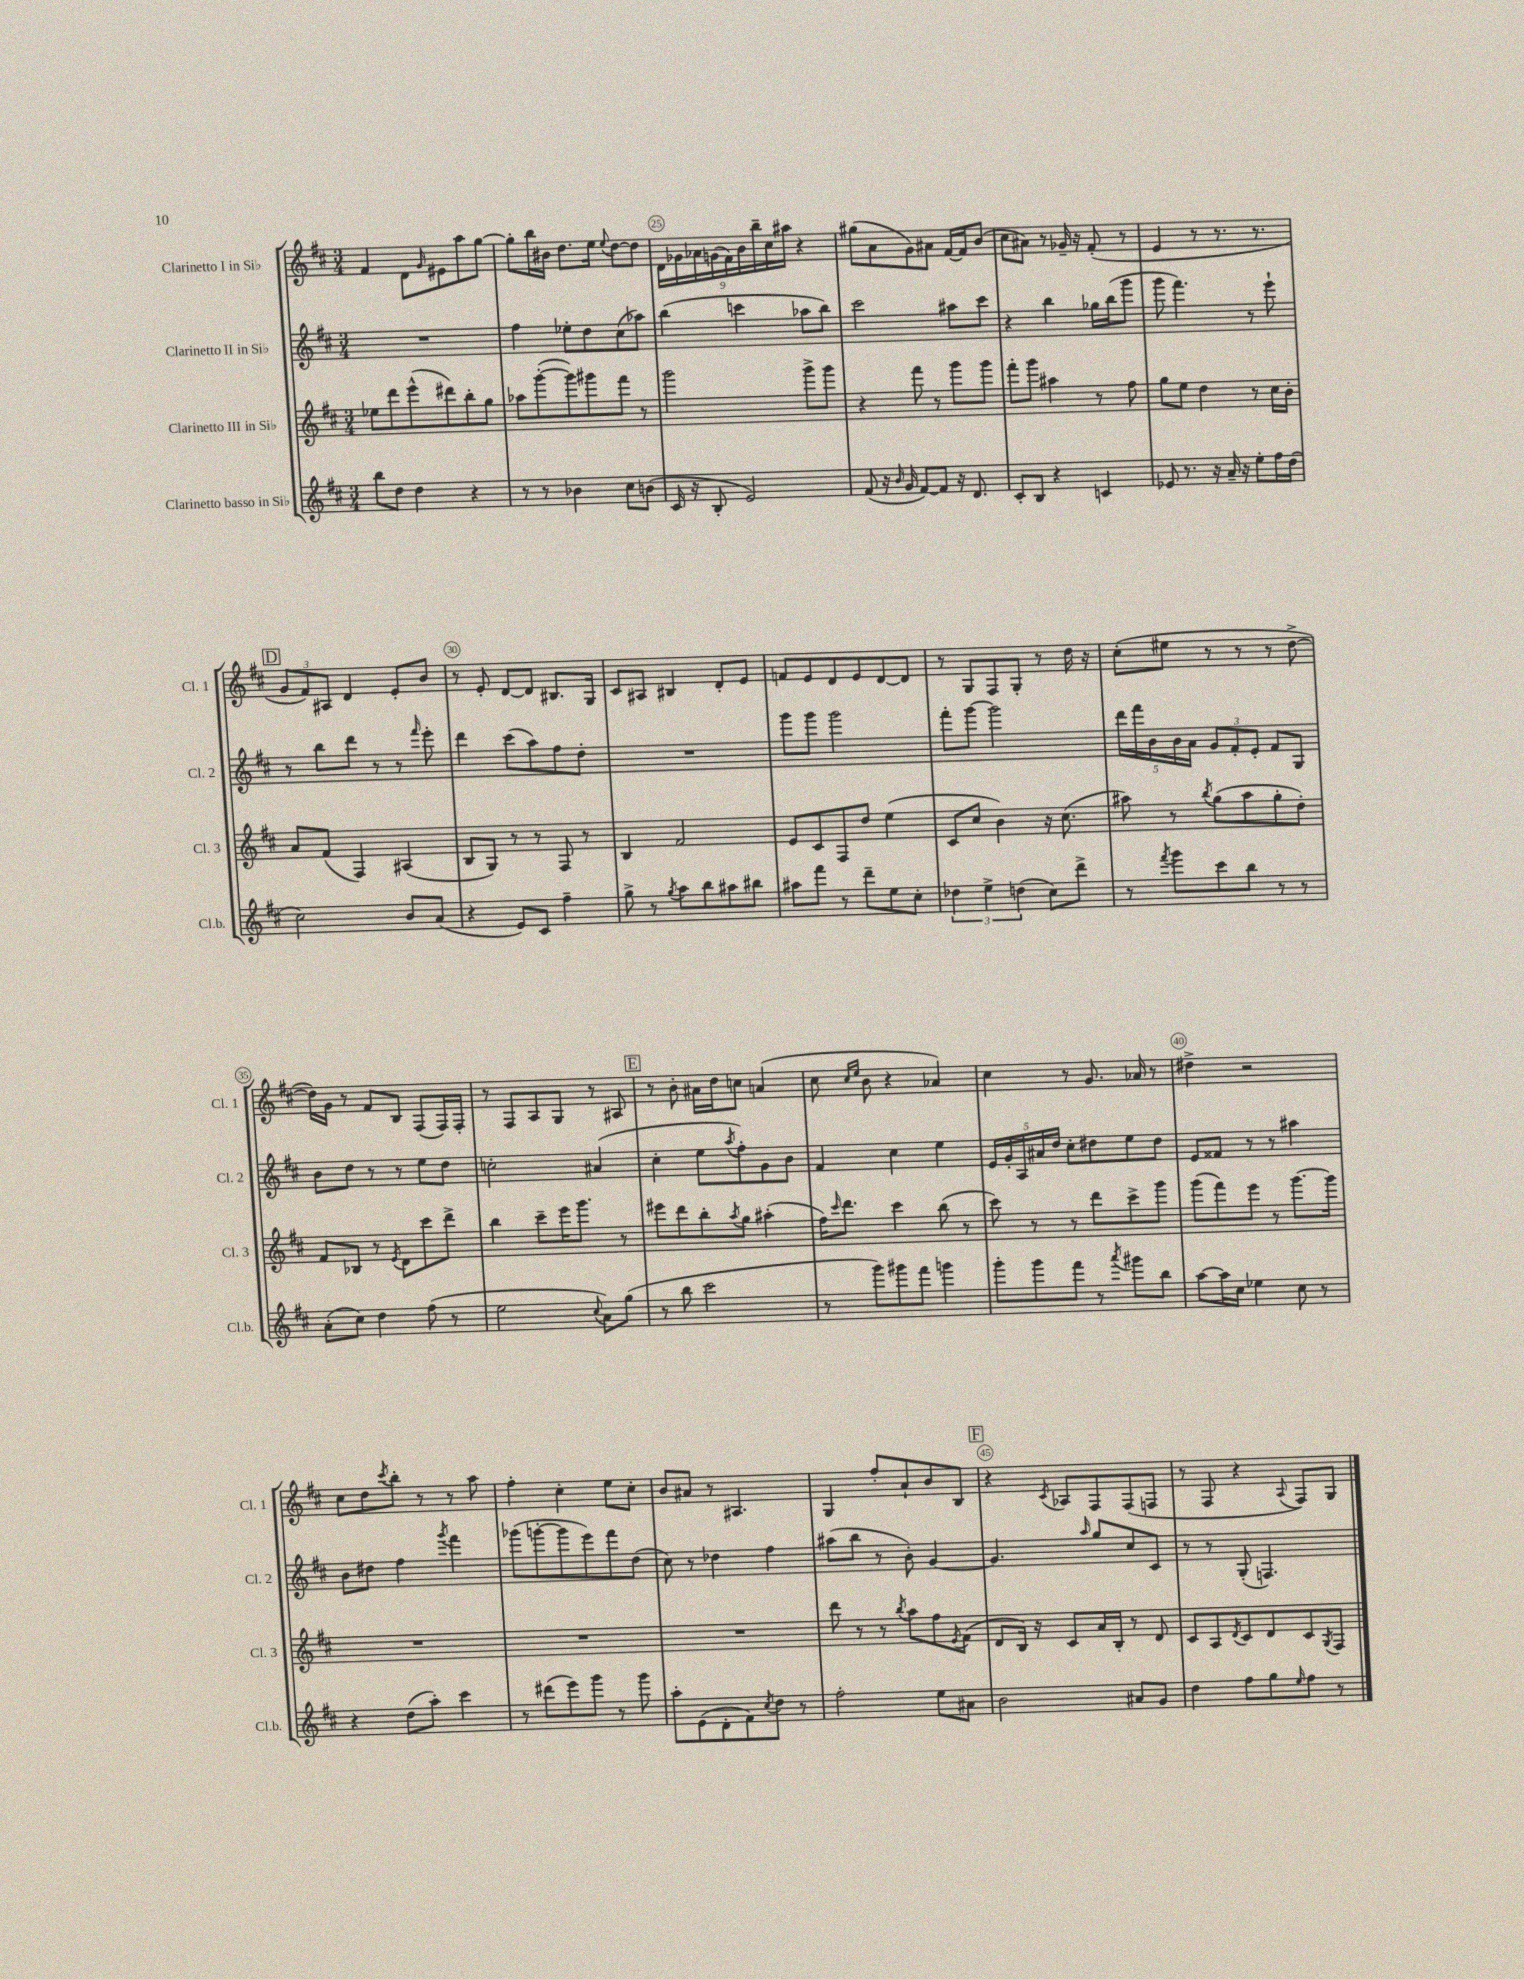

**kern	**kern	**kern	**kern
*part4	*part3	*part2	*part1
*staff4	*staff3	*staff2	*staff1
*I"Clarinetto basso in Si♭	*I"Clarinetto III in Si♭	*I"Clarinetto II in Si♭	*I"Clarinetto I in Si♭
*I'Cl.b.	*I'Cl. 3	*I'Cl. 2	*I'Cl. 1
*clefG2	*clefG2	*clefG2	*clefG2
*k[f#c#]	*k[f#c#]	*k[f#c#]	*k[f#c#]
*M3/4	*M3/4	*M3/4	*M3/4
=23	=23	=23	=23
8bb\L	8ee-X\L	2.r	4f#/
8dd\J	8ddd\	.	.
4dd\	(8eee^^\	.	8d\L
.	.	.	16qqg/
.	8ddd#X\)	.	8e#X\
4r	8bb'\	.	8aa\
.	8gg\J	.	[8gg\J
=24	=24	=24	=24
8r	8aa-X\L	4ff#\	8gg'\L]
8r	([8ggg'\	.	16bb\L
.	.	.	16b#X\JJ
4b-X\	8ggg\])	8ee-X'\L	8.dd\L
.	8ggg#X\	8dd\	.
.	.	.	16ee\Jk
.	.	.	8qqee/
8cc#\L	8fff#\J	(8cc#\	[8dd\L
(8bn\J	8r	8aa-X\J)	8dd\J]
=25	=25	=25	=25
16c#/	2ggg\	(4bb\	18d\LL
.	.	.	18g-X\
16r	.	.	.
.	.	.	18a-X\
8B'/	.	.	.
.	.	.	(18gn\
.	.	.	18f#\)
2e/)	.	4cccn\	.
.	.	.	18b\
.	.	.	18bb~\
.	.	.	18cc#\
.	.	.	18aa#X\JJ
.	8ggg^\L	8aa-X\L	4r
.	8ggg\J	8bb\J)	.
=26	=26	=26	=26
(8f#/	4r	2ccc#\	(8gg#X\L
16r	.	.	8a\
16qqb/	.	.	.
16g/	.	.	.
[8f#/L)	8fff#\	.	8g\)
8f#/J]	8r	.	8a#X\J
16r	8ggg\L	8aa#X\L	[16f#/LL
8.d/	.	.	16f#/J]
.	8ggg\J	8ccc#\J	(8b/J
=27	=27	=27	=27
8c#'/L	8fff#'\L	4r	8cc#\L
8B/J	8ggg\J	.	8a#X\J)
4r	4aa#X\	4bb\	8r
.	.	.	16g-X~/
.	.	.	16r
4cn/	8r	16gg-X\LL	(8f#'/
.	.	(16bb\J	.
.	8ff#\	8ggg\J	8r
=28	=28	=28	=28
8e-X/	8gg\L	8ggg\	4e/
8.r	8ee\J	4.fff#\)	.
.	4dd\	.	8r
16r	.	.	.
16a~/	.	.	8.r
16r	.	.	.
8ee'\L	8r	8r	.
.	.	.	8.r
16ff#\L	16cc#\LL	8eee`\	.
(16dd\JJ	16b'\JJ	.	.
!!LO:LB:g=z
!!LO:REH:place=s1:t=D
=29	=29	=29	=29
2cc#\)	8a/L	8r	12g/L
.	.	.	12f#/)
.	(8f#/J	8bb\L	.
.	.	.	12A#X/J
.	4F#/)	8ddd\J	4d/
.	.	8r	.
8b/L	(4A#X/	8r	8e'/L
.	.	16qqfff#/	.
(8a/J	.	8eee'\	8b/J
=30	=30	=30	=30
4r	8B/L	4ddd\	8r
.	8G/J)	.	8e'/
8e/L)	8r	(8ccc#\L	[8d/L
8c#/J	8r	8aa\)	8d/J]
4ff#~\	8F#/	8ff#\	8.B#X/L
.	8r	8dd'\J	.
.	.	.	16G/Jk
=31	=31	=31	=31
8gg^\	4B/	2.r	8c#/L
8r	.	.	8A#X/J
8qgg/	.	.	.
8aa\L	2f#/	.	4B#X/
8bb\	.	.	.
8aa#X\	.	.	8d'/L
8bb#X\J	.	.	8e/J
=32	=32	=32	=32
8aa#X\L	8e/L	8ggg\L	8fn/L
8fff#\J	8c#/	8ggg\J	8e/
8r	8F#/	2ggg\	8d/
8ddd~\L	8dd/J	.	8e/
8ee\	(4ee\	.	[8d/
8cc#'\J	.	.	8d/J]
=33	=33	=33	=33
6dd-X\	8c#/L	8fff#'\L	8r
.	8cc#/J	[8ggg\J	8G/L
6ee^\	.	.	.
.	4b\)	2ggg\]	8F#/
(6ddn\	.	.	.
.	.	.	8G'/J
8cc#\L)	16r	.	8r
.	(8.cc#\	.	.
8ddd^\J	.	.	16dd\
.	.	.	16r
=34	=34	=34	=34
8r	8aa#X\)	20ddd\LL	(8cc#'\L
.	.	20fff#\	.
.	.	20b\	.
8qfff#/	.	.	.
8ggg\L	8r	.	8ee#X\J
.	.	20b\	.
.	.	20a\JJ	.
.	8qbb/	.	.
8ccc#\	(8gg\L	12g/L	8r
.	.	12f#'/	.
8bb\J	8aa#\	.	8r
.	.	12e'/J	.
8r	8gg'\	8f#/L	8r
8r	8dd'\J)	8G/J	[8dd^\
!!LO:LB:g=z
=35	=35	=35	=35
(8a'\L	8f#/L	8b\L	16dd\LL])
.	.	.	16g\JJ
8cc#\J)	8B-X/J	8dd\J	8r
4dd\	8r	8r	8f#/L
.	8qe/	.	.
.	8d\L	8r	8B/J
(8ff#\	8ccc#\	8ee\L	(8F#/L
8r	8ddd^\J	8dd\J	16F#/L)
.	.	.	16F#'/JJ
=36	=36	=36	=36
2ee\	4bb\	2ccn'\	8r
.	.	.	8F#/L
.	8ccc#~\L	.	8A/
.	16eee\K	.	8G/J
.	8.ggg\J	.	.
8qqcc#/	.	.	.
8a\L)	.	(4a#X/	8r
(8gg\J	8r	.	8A#X/
!!LO:REH:place=s1:t=E
=37	=37	=37	=37
8r	8eee#X\L	4cc#'\	8r
8bb\	8ddd\	.	8b'\
2ccc#\	8bb'\	8ee\L	16a#X\LL
.	.	.	16dd\J
.	8qaa/	8qaa/	.
.	8gg\J	8ff#'\)	8ccn\J
.	(4aa#X'\	8g\	(4an/
.	.	8b\J	.
=38	=38	=38	=38
8r	16ff#\KL)	4f#/	8cc#\
.	16qqccc#/	.	.
.	8.ddd\J	.	.
.	.	.	16qqcc#/LL
.	.	.	16qqee/JJ
8ggg\L)	.	.	8b\
8ggg#X\	4ccc#\	4cc#\	4r
8fff#\J	.	.	.
4gggn\	(8bb\	4ee\	4a-X/)
.	8r	.	.
=39	=39	=39	=39
8ggg'\L	8ccc#\)	20e/LL	4cc#\
.	.	20g'/	.
.	.	20A/	.
8ggg\	8r	.	.
.	.	20a#X/	.
.	.	20dd/JJ	.
8fff#\J	8r	8cc#'\L	8r
8r	8ddd\L	8dd#X\	8.g/
8qaaa/	.	.	.
8ggg#X\L	8ccc#^\	8ee\	.
.	.	.	16a-X/
8bb\J	8ggg\J	8dd#\J	8r
=40	=40	=40	=40
[8aa\L	(8ggg\L	8e/L	4dd#X^\
16aa\L]	8fff#\)	8f##X/J	.
16cc#\JJ	.	.	.
4ee-X\	8eee\J	8r	2r
.	8r	8r	.
8cc#\	[8.ggg\L	4aa#X\	.
8r	.	.	.
.	16ggg\Jk]	.	.
!!LO:LB:g=z
=41	=41	=41	=41
4r	2.r	8b\L	8cc#\L
.	.	8dd#X\J	8dd\
.	.	.	8qccc#/
(8dd\L	.	4ff#\	8bb'\J
8aa'\J)	.	.	8r
.	.	8qggg/	.
4ccc#\	.	4fff#\	8r
.	.	.	8aa\
=42	=42	=42	=42
8r	2.r	(8ggg-X\L	4ff#'\
(8ddd#X\L	.	[8gggn'\	.
8eee\)	.	8ggg\]	4cc#'\
8ggg\J	.	8eee\)	.
8r	.	8fff#\	8ee\L
8ggg\	.	(8dd\J	8cc#'\J
=43	=43	=43	=43
8aa'\L	2.r	8cc#\)	8b/L
(8e\	.	8r	8a#X/J
8d'\	.	4dd-X\	8r
8f#\)	.	.	4.A#X/
8qcc#/	.	.	.
8dd\J	.	4ff#\	.
8r	.	.	.
=44	=44	=44	=44
2ff#'\	8ddd\	(8aa#X\L	4G/
.	8r	8bb\J	.
.	8r	8r	8ff#'/L
.	8qbb/	.	.
.	8aa\L	8b'\)	8a`/
8ee\L	8ff#\	[4g/	8b/
.	8qe/	.	.
8a#X\J	(8f#\J	.	8B/J
!!LO:REH:place=s1:t=F
=45	=45	=45	=45
2b\	8d/L	4.g/]	4r
.	16B/Jk)	.	.
.	16r	.	.
.	.	.	8qc#/
.	8c#/L	.	8A-X/L
.	.	16qqaa/	.
.	16a/L	8gg/L	8F#/
.	16B'/JJ	.	.
8a#X/L	8r	8cc#/	(8F#/
8g/J	8d/	8c#/J	8Fn/J
=46	=46	=46	=46
4dd\	8c#/L	8r	8r
.	8A/	8r	8F#/
.	8qd/	.	.
8ff#\L	8c#/	(8G'/	4r
8gg\	8d/	4.Fn/)	.
16qqee/	.	.	8qqA/
8ff#\J	8c#/	.	8F#/L)
.	8qG/	.	.
8r	8F#/J	.	8G/J
==	==	==	==
*-	*-	*-	*-
